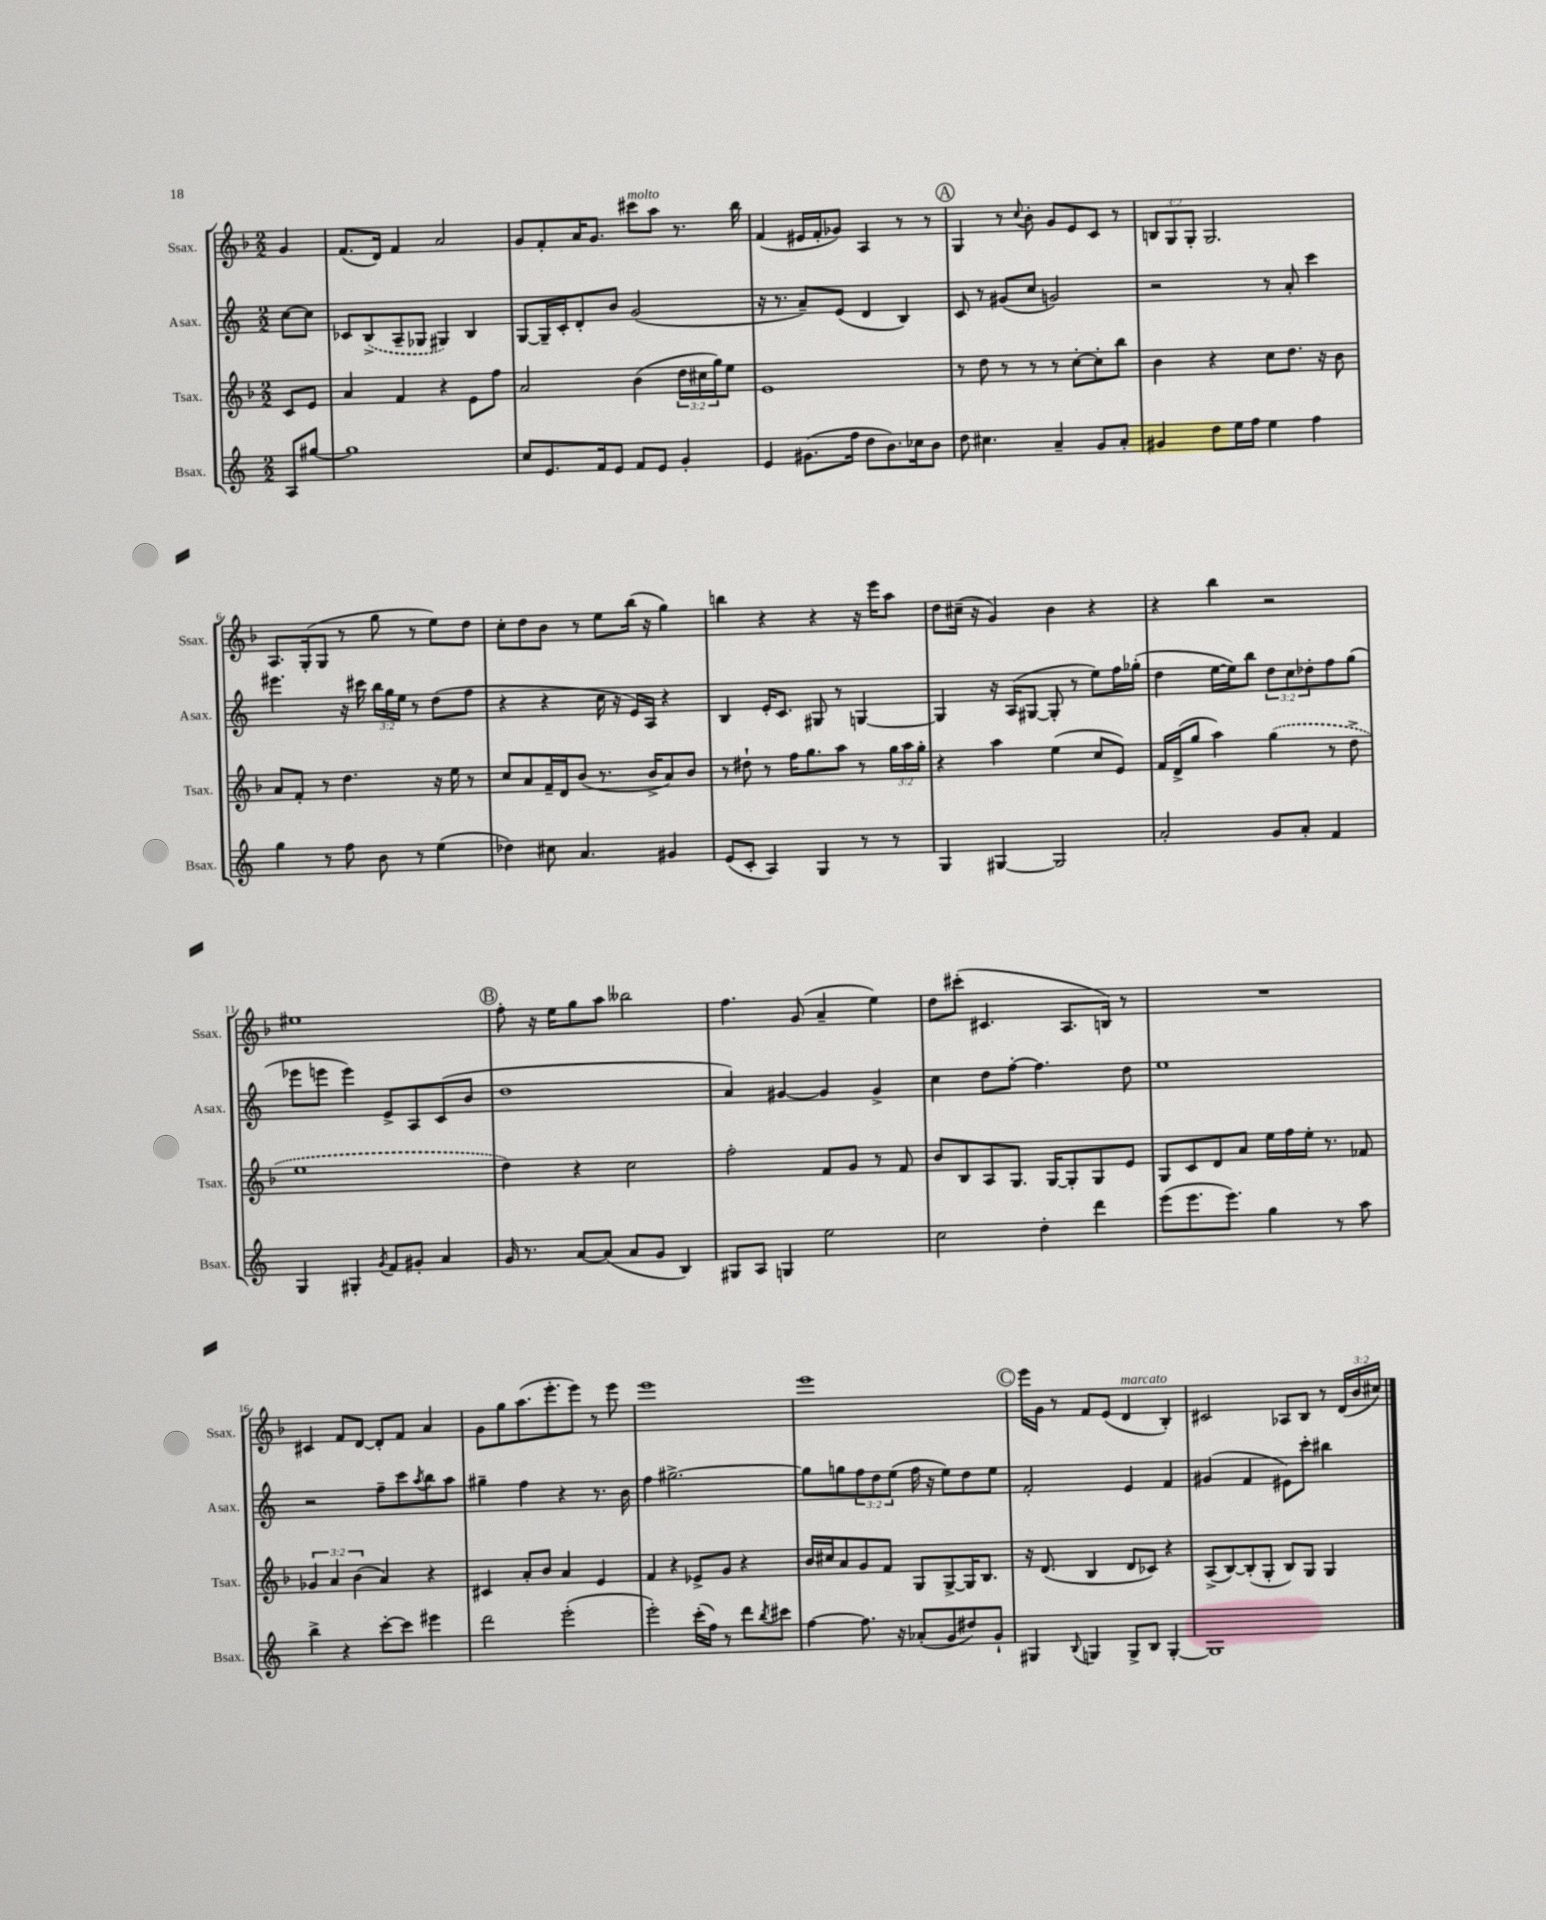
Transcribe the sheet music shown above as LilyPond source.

<<
\new StaffGroup <<
\new Staff = "s0" \with { instrumentName = "Ssax." shortInstrumentName = "Ssax." } {
    \clef treble \key f \major \numericTimeSignature \time 2/2 \override Staff.TupletNumber.text = #tuplet-number::calc-fraction-text \partial 4
    g'4 |
    f'8.( d'16) f'4 a'2 |
    g'8 f'8-. a'16 g'8. cis'''8^\markup { \italic "molto" } a''8 r8. bes''16 |
    f'4( eis'16 f'16-. ges'8) a4 r8 r8 |
    \mark \markup { \circle "A" } g4 r8 \appoggiatura { c''8 } bes'8-. g'8 e'8 c'8 r8 |
    \tuplet 3/2 { b8 g8 g8-. } g2. |
    a8. g16-.( g8 r8 g''8 r8 e''8) d''8 |
    c''8-. d''8 bes'8 r8 e''8 bes''16( r16 g''4) |
    b''4 r4 r4 r16 e'''16 a''8 |
    d''8 cis''16--( r16 g'4) bes'4 r4 |
    r4 bes''4 r2 |
    eis''1 |
    \mark \markup { \circle "B" } f''8-. r16 e''16 g''8 a''8 beses''2 |
    f''4. g'8( a'4-- e''4) |
    d''8 cis'''8-.( cis'4. a8. b16) r8 |
    R1 |
    cis'4 f'8 d'8~ d'8-. f'8 a'4 |
    g'8 g''8 a''8.( e'''8.-. e'''8) r8 e'''8 |
    e'''1 |
    e'''1 |
    \mark \markup { \circle "C" } e'''16 g'16 r8 f'8 e'8( d'4^\markup { \italic "marcato" } bes4-.) |
    cis'2 aes8 bes8 r8 \tuplet 3/2 { d'16( bes'16 cis''16) } \bar "|." |
}
\new Staff = "s1" \with { instrumentName = "Asax." shortInstrumentName = "Asax." } {
    \clef treble \key c \major \numericTimeSignature \time 2/2 \override Staff.TupletNumber.text = #tuplet-number::calc-fraction-text \partial 4
    c''8~ c''8 |
    ces'8 \once \slurDashed b8->( a8-- ges8 gis4) b4 |
    g8~ g16-- c'16-. d'8-. b'8 g'2( |
    r16 r8. a'8--) e'8( d'4 b4) |
    \mark \markup { \circle "A" } c'8 r8 gis'8( c''8 g'2) |
    r2 r8 a'8-. c'''4 |
    eis'''4. r16 cis'''16 \tuplet 3/2 { b''16 g''16 e''16 } r8 d''8( f''8 |
    r4 r4 c''16 r16 e'16) a16 r4 |
    b4 e'16-. c'8. gis8 r8 g4~ |
    g4 r16 a16( gis8~ gis8-. r8 e''8) f''16 ges''16-.( |
    d''4 e''16~ e''16) b''8 \tuplet 3/2 { d''8 c''8 des''8-. } f''8 g''8( |
    ees'''8 e'''8 e'''4) e'8-> a8 c'8( b'8 |
    \mark \markup { \circle "B" } d''1 |
    a'4) gis'4~ gis'4 gis'4-> |
    c''4 d''8 f''8~-. f''4. d''8 |
    e''1 |
    r2 f''8-- c'''8 \acciaccatura { a''8 } b''8 a''8 |
    gis''4-- f''4 r4 r8. b'16 |
    f''4 gis''2.~-> |
    gis''8 g''8 \tuplet 3/2 { f''8 d''8 e''8( } f''16 r16 e''8) d''8 e''8 |
    \mark \markup { \circle "C" } f'2-. e'4 f'4 |
    gis'4( f'4 eis'8) c'''8-. bis''4 \bar "|." |
}
\new Staff = "s2" \with { instrumentName = "Tsax." shortInstrumentName = "Tsax." } {
    \clef treble \key f \major \numericTimeSignature \time 2/2 \override Staff.TupletNumber.text = #tuplet-number::calc-fraction-text \partial 4
    c'8 e'8 |
    a'4 f'4 r4 e'8 f''8 |
    a'2 bes'4( \tuplet 3/2 { d''16 cis''16 g''16) } e''8 |
    e'1 |
    \mark \markup { \circle "A" } r8 d''8 r8 r8 r8 c''8~-. c''8-. bes''8 |
    bes'4 r4 c''8 d''8. r16 bes'8 |
    a'8 f'8-. r8 d''4. r16 e''16 r8 |
    c''8 a'8 f'16-- d'16 bes'8( r8. bes'16-> a'8) bes'8 |
    r8 dis''8-! r8 f''16 g''8. a''8 r8 \tuplet 3/2 { g''16 a''16 g''16-. } |
    r4 a''4 e''4( c''8 e'8) |
    f'16 d'16->( g''8 a''4) \once \slurDashed g''4( r8 d''8-> |
    e''1 |
    \mark \markup { \circle "B" } d''4) r4 c''2 |
    f''2-. f'8 g'8 r8 f'8 |
    bes'8 bes8 a8 g8. g16~ g8-. g8 e'8 |
    g8 c'8 d'8 a'8 e''16 f''16 e''16-. r8. fes'8 |
    \tuplet 3/2 { ges'4 a'4 bes'4( } a'4) r4 |
    cis'4 a'8-. bes'8 a'4 e'4 |
    f'4 r4 ees'8-> g'8 r4 |
    bes'16 cis''16 a'8 g'8 f'8 g8 g8~-> g16 bes8. |
    \mark \markup { \circle "C" } r16 d'8.( bes4 d'8 ces'8) r4 |
    a8->( bes8~) bes8-.( g8-. bes8) g8 g4 \bar "|." |
}
\new Staff = "s3" \with { instrumentName = "Bsax." shortInstrumentName = "Bsax." } {
    \clef treble \key c \major \numericTimeSignature \time 2/2 \partial 4
    a8 gis''8~ |
    gis''1 |
    c''8 e'8. f'16 e'8 f'8 e'8 g'4-. |
    e'4 gis'8.( f''16 d''8 b'8.) ces''16 b'8 |
    \mark \markup { \circle "A" } d''8 cis''4. a'4-- g'8 a'8-. |
    gis'4 d''8 e''16 f''16 e''4 f''4 |
    g''4 r8 f''8 b'8 r8 e''4( |
    des''4) cis''8 a'4. gis'4 |
    e'8( c'8-. a4) g4 r8 r8 |
    g4 gis4~ gis2 |
    a'2-. g'8 a'8-. f'4 |
    g4 gis4-. \acciaccatura { g'8 } f'8 gis'8-. a'4 |
    \mark \markup { \circle "B" } g'16 r8. a'8~ a'8( a'8 g'8 b4) |
    gis8 a8 g4 e''2 |
    c''2 d''4-. d'''4 |
    e'''8( e'''8. e'''8.) g''4 r8 a''8 |
    b''4-> r4 c'''8~-. c'''8 eis'''4 |
    d'''2 e'''2-.( |
    e'''2-.) c'''16-.( f''16) r8 d'''8 \acciaccatura { b''8 } cis'''8 |
    f''4~ f''8. r16 aes'8-.( g'8 dis''8) g'8-! |
    \mark \markup { \circle "C" } gis4 \appoggiatura { b8 } g4 g8-> b8 g4~-. |
    g1 \bar "|." |
}
>>
>>
